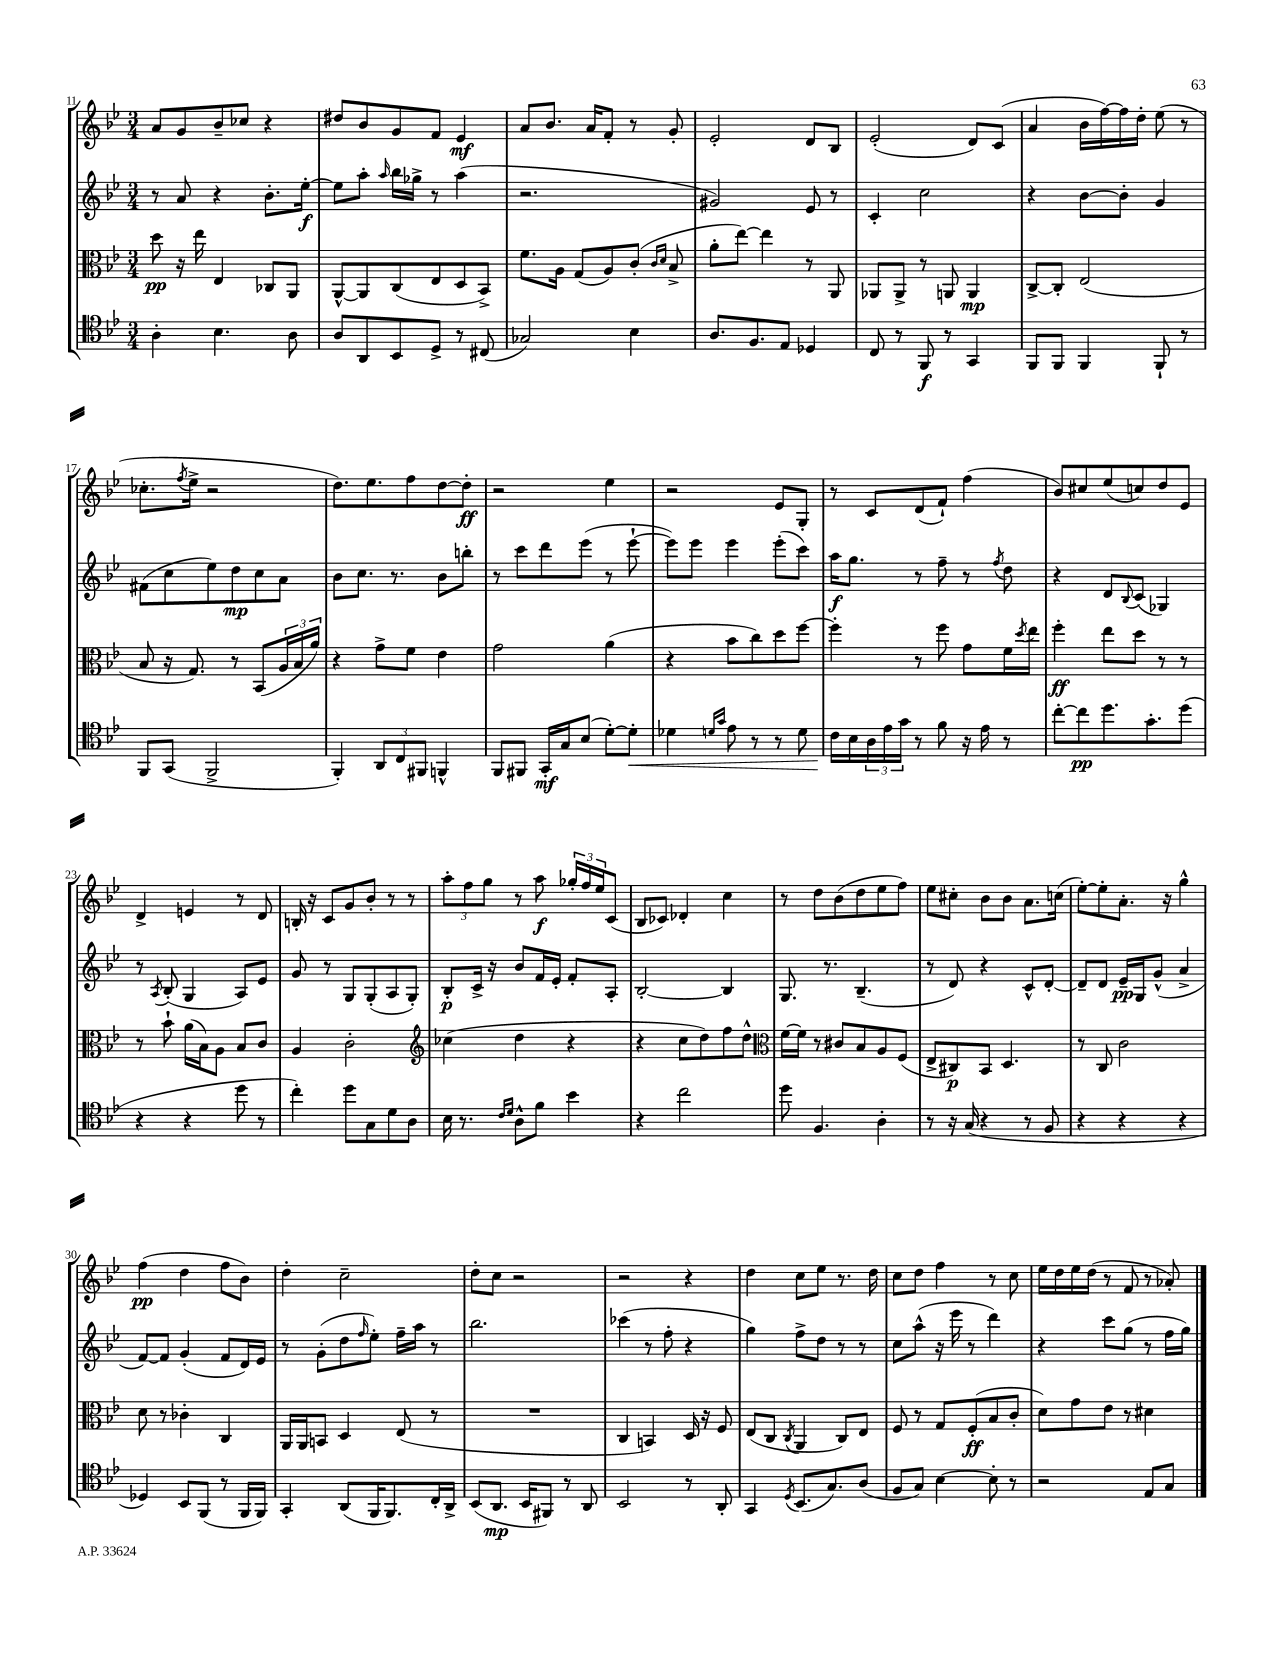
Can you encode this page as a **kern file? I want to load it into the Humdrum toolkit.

**kern	**kern	**kern	**kern
*staff4	*staff3	*staff2	*staff1
*clefC4	*clefC3	*clefG2	*clefG2
*k[b-e-]	*k[b-e-]	*k[b-e-]	*k[b-e-]
*M3/4	*M3/4	*M3/4	*M3/4
4A'	8dd	8r	8a
.	16r	8a	8g
.	16ee-	.	.
4.B-	4E-	4r	8b-~
.	.	.	8cc-
.	8C-	8.b-'	4r
8A	8AA	.	.
.	.	[16ee-'	.
=	=	=	=
8A	[8AA^^	8ee-]	8dd#
8AA	8AA]	8aa'	8b-
.	.	16qqaa	.
8BB-	(8C	16bb-	8g
.	.	16gg-^	.
8D^	8E-	8r	8f
8r	8D	(4aa	4e-
(8C#	8BB-^)	.	.
=	=	=	=
2G-)	8.f	2.r	8a
.	.	.	8.b-
.	16A	.	.
.	(8G	.	.
.	.	.	16a
.	8A)	.	8f'
4B-	(8c'	.	8r
.	16qqc	.	.
.	16qqd	.	.
.	8B-^	.	8g'
=	=	=	=
8.A	8a'	2g#)	2e-'
.	[8ee-)	.	.
8.F	.	.	.
.	4ee-]	.	.
8E-	.	.	.
4D-	8r	8e-	8d
.	8AA	8r	8B-
=	=	=	=
8C	8AA-	4c'	(2e-'
8r	8AA-^	.	.
8FF	8r	2cc	.
8r	8AA	.	.
4GG	4AA	.	8d)
.	.	.	(8c
=	=	=	=
8FF	[8C^	4r	4a
8FF	8C']	.	.
4FF	(2E-	[8b-	16b-
.	.	.	[16ff)
.	.	8b-']	16ff]
.	.	.	16dd'
8FF`	.	4g	(8ee-
8r	.	.	8r
=	=	=	=
8FF	8B-	(8f#	8.cc-'
(8GG	16r	8cc	.
.	.	.	8qff
.	8.G)	.	16ee-^
2FF^	.	8ee-)	2r
.	8r	8dd	.
.	(8BB-	8cc	.
.	24A	8a	.
.	24B-	.	.
.	24a)	.	.
=	=	=	=
4FF')	4r	8b-	8.dd)
.	.	8.cc	.
.	.	.	8.ee-
12AA	8g^	.	.
.	.	8.r	.
12C	.	.	.
.	8f	.	8ff
12FF#	.	.	.
4FF^^	4e-	8b-	[8dd
.	.	8bb'	8dd']
=	=	=	=
8FF	2g	8r	2r
8FF#	.	8ccc	.
16GG'	.	8ddd	.
16G	.	.	.
(8B-	.	(8eee-	.
[8d')	(4a	8r	4ee-
8d']	.	[8eee-`	.
=	=	=	=
4d-	4r	8eee-])	2r
.	.	8eee-	.
16qqd	.	.	.
16qqg	.	.	.
8e-	8b-	4eee-	.
8r	8cc)	.	.
8r	8dd	(8eee-'	8e-
8d	[8ff	8ccc)	8G'
=	=	=	=
16c	4ff']	16aa	8r
16B-	.	8.gg	.
24A	.	.	8c
24e-	.	.	.
24g	.	.	.
8r	8r	8r	(8d
8f	8ff	8ff~	8f`)
16r	8g	8r	(4ff
16e-	.	.	.
.	.	8qff	.
8r	16f	8dd	.
.	8qdd	.	.
.	16ee-	.	.
=	=	=	=
[8cc'	4ff'	4r	8b-)
8cc]	.	.	8cc#
8.dd	8ee-	8d	(8ee-
.	.	8qqB-	.
.	8dd	(8c	8cc)
8.g'	.	.	.
.	8r	4G-)	8dd
(8dd	8r	.	8e-
=	=	=	=
4r	8r	8r	4d^
.	.	8qA	.
.	8b-`	(8B-'	.
4r	(16a	4G	4e
.	16B-)	.	.
.	8A	.	.
8dd	8B-	8A)	8r
8r	8c	8e-	8d
=	=	=	=
4cc')	4A	8g	16B'
.	.	.	16r
.	.	8r	8c
8dd	2c'	8G	8g
8G	.	(8G'	8b-'
8d	.	8A	8r
8A	.	8G')	8r
=	=	=	=
*	*clefG2	*	*
16B-	(4cc-	8B-'	12aa'
8.r	.	.	.
.	.	.	12ff
.	.	16c^	.
.	.	.	12gg
.	.	16r	.
16qqc	.	.	.
16qqd	.	.	.
8A^^	4dd	8b-	8r
8f	.	16f	8aa
.	.	16e-'	.
4b-	4r	8f'	24gg-'
.	.	.	24ff
.	.	.	24ee-
.	.	8A'	(8c
=	=	=	=
4r	4r	[2B-'	8B-
.	.	.	8c-)
2cc	8cc	.	4d-'
.	8dd)	.	.
.	8ff	4B-]	4cc
.	8dd^^	.	.
=	=	=	=
*	*clefC3	*	*
8dd	[16f	8.G	8r
.	16f]	.	.
4.F	8r	.	8dd
.	.	8.r	.
.	8c#	.	(8b-
.	8B-	(4.B-~	8dd
4A'	8A	.	8ee-
.	(8F	.	8ff)
=	=	=	=
8r	8E-^	8r	8ee-
16r	8C#)	8d)	8cc#'
(16G	.	.	.
4r	8BB-	4r	8b-
.	4.D	.	8b-
8r	.	8c^^	8.a
8F	.	[8d'	.
.	.	.	(16cc
=	=	=	=
4r	8r	8d~]	[8ee-')
.	8C	8d	8ee-']
4r	2c	16e-~	8.a'
.	.	16G	.
.	.	(8g^^	.
.	.	.	16r
4r	.	4a^	4gg^^
=	=	=	=
4D-)	8d	[8f)	(4ff
.	8r	8f]	.
8BB-	4c-'	(4g'	4dd
(8FF	.	.	.
8r	4C	8f	8ff
16FF	.	16d)	8b-)
16FF)	.	16e-	.
=	=	=	=
4GG'	16AA	8r	4dd'
.	16AA	.	.
.	8BB	(8g'	.
(8AA	4D	8dd	2cc~
.	.	16qqff	.
16FF	.	8ee-')	.
8.FF)	.	.	.
.	(8E-	16ff~	.
.	.	16aa	.
16C'	8r	8r	.
16AA^	.	.	.
=	=	=	=
(8BB-	2.r	2.bb-	8dd'
8.AA	.	.	8cc
.	.	.	2r
16BB-	.	.	.
8FF#)	.	.	.
8r	.	.	.
8AA	.	.	.
=	=	=	=
2BB-	4C	(4ccc-	2r
.	4BB)	8r	.
.	.	8ff'	.
8r	16D	4r	4r
.	16r	.	.
8AA'	8F	.	.
=	=	=	=
4GG	(8E-	4gg)	4dd
.	8C	.	.
8qD	8qC	.	.
(8.BB-	4AA	8ff^	8cc
.	.	8dd	8ee-
8.G)	.	.	.
.	8C)	8r	8.r
(8A	8E-	8r	.
.	.	.	16dd
=	=	=	=
8F	8F	8cc	8cc
8G)	8r	(8aa^^	8dd
[4B-	8G	16r	4ff
.	.	16eee-	.
.	(8F'	8r	.
8B-']	8B-	4ddd)	8r
8r	8c'	.	8cc
=	=	=	=
2r	8d)	4r	16ee-
.	.	.	16dd
.	8g	.	16ee-
.	.	.	(16dd
.	8e-	8ccc	8r
.	8r	(8gg	8f
8E-	4d#	8r	8r
8G	.	16ff	8a-')
.	.	16gg)	.
==	==	==	==
*-	*-	*-	*-
